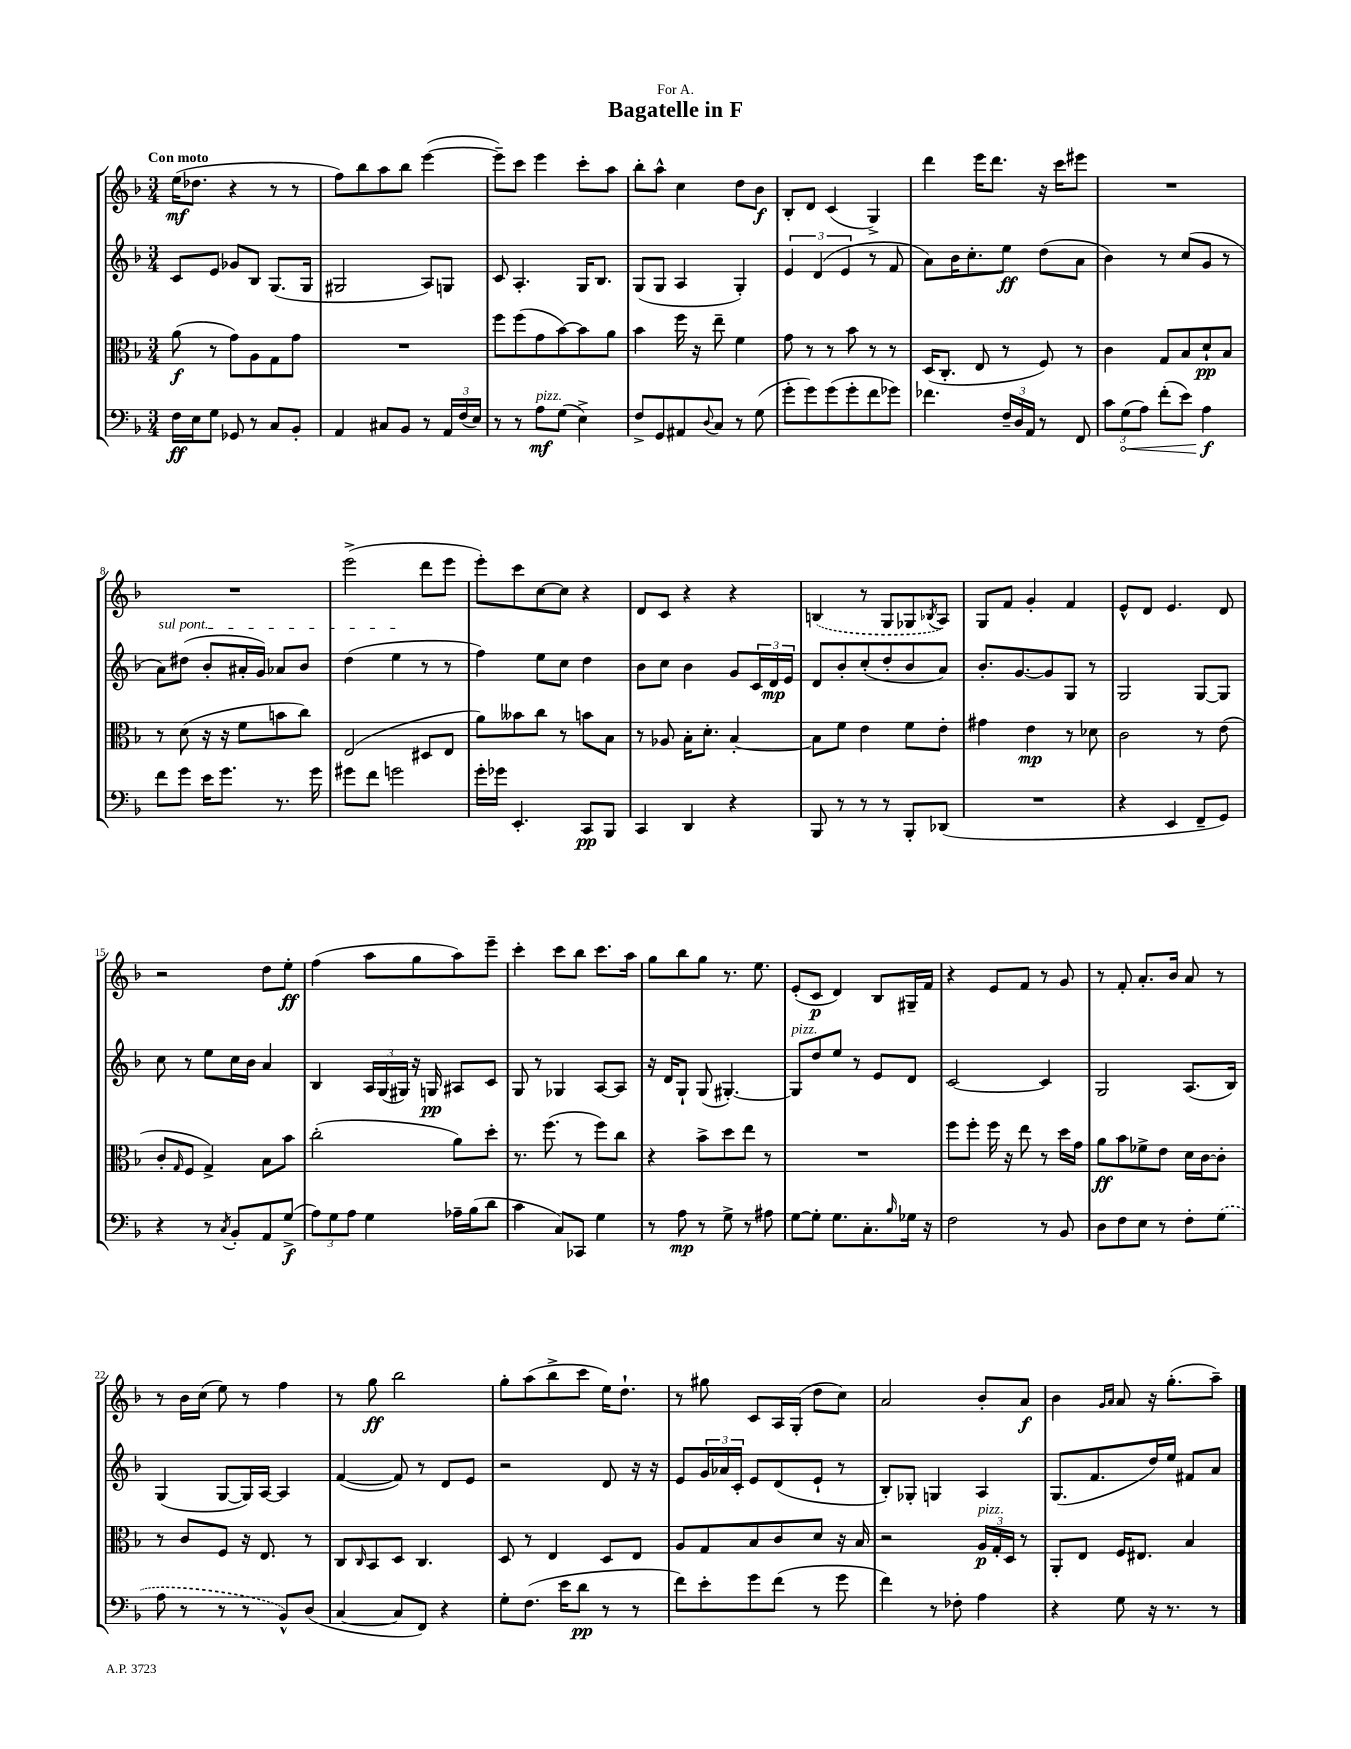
\header { title = "Bagatelle in F" dedication = "For A." }
<<
\new StaffGroup <<
\new Staff = "s0" {
    \clef treble \key f \major \numericTimeSignature \time 3/4 \tempo "Con moto"
    e''16\mf( des''8. r4 r8 r8 |
    f''8) bes''8 a''8 bes''8 e'''4~( |
    e'''8--) c'''8 e'''4 c'''8-. a''8 |
    bes''8-. a''8-^ c''4 d''8 bes'8\f |
    bes8-. d'8 c'4( g4->) |
    d'''4 e'''16 d'''8. r16 c'''16 eis'''8 |
    R2. |
    R2. |
    e'''2->( d'''8 e'''8 |
    e'''8-.) c'''8 c''8~ c''8 r4 |
    d'8 c'8 r4 r4 |
    \once \slurDashed b4( r8 g8 ges8 \acciaccatura { bes8 } a8) |
    g8 f'8 g'4-. f'4 |
    e'8-^ d'8 e'4. d'8 |
    r2 d''8 e''8-.\ff |
    f''4( a''8 g''8 a''8) e'''8-- |
    c'''4-. c'''8 bes''8 c'''8. a''16 |
    g''8 bes''8 g''8 r8. e''8. |
    e'8-.( c'8\p d'4) bes8 gis16-- f'16 |
    r4 e'8 f'8 r8 g'8 |
    r8 f'8-. a'8.-. bes'16 a'8 r8 |
    r8 bes'16 c''16( e''8) r8 f''4 |
    r8 g''8\ff bes''2 |
    g''8-. a''8( bes''8-> c'''8 e''16) d''8.-! |
    r8 gis''8 c'8 a16 g16-.( d''8 c''8) |
    a'2 bes'8-. a'8\f |
    bes'4 \grace { g'16 a'16 } a'8 r16 g''8.-.( a''8--) \bar "|." |
}
\new Staff = "s1" {
    \clef treble \key f \major \numericTimeSignature \time 3/4
    c'8 e'8 ges'8 bes8 g8.( g16 |
    gis2 a8) g8 |
    c'8 a4.-. g16 bes8. |
    g8( g8 a4 g4-.) |
    \tuplet 3/2 { e'4 d'4( e'4 } r8 f'8 |
    a'8) bes'16 c''8.-. e''8\ff d''8( a'8 |
    bes'4) r8 c''8( g'8 r8 |
    \once \override TextSpanner.bound-details.left.text = \markup { \italic "sul pont." } a'8\startTextSpan) dis''8( bes'8-. ais'16-. g'16) aes'8 bes'8 |
    d''4( e''4\stopTextSpan r8 r8 |
    f''4) e''8 c''8 d''4 |
    bes'8 c''8 bes'4 g'8 \tuplet 3/2 { c'16 d'16\mp e'16 } |
    d'8 bes'8-. c''8-.( d''8-. bes'8 a'8) |
    bes'8.-. g'8.~ g'8 g8 r8 |
    g2 g8~ g8 |
    c''8 r8 e''8 c''16 bes'16 a'4 |
    bes4 \tuplet 3/2 { a16 g16( gis16) } r16 g16\pp ais8 c'8 |
    g8 r8 ges4 a8~ a8 |
    r16 d'16 g8-! g8( gis4.~-.) |
    gis8^\markup { \italic "pizz." } d''8 e''8 r8 e'8 d'8 |
    c'2~ c'4 |
    g2 a8.( bes16) |
    g4( g8~ g16) a16~ a4 |
    f'4~( f'8) r8 d'8 e'8 |
    r2 d'8 r16 r16 |
    e'8 \tuplet 3/2 { g'16 aes'16 c'16-. } e'8 d'8( e'8-! r8 |
    bes8-.) ges8-. g4 a4 |
    g8.( f'8. d''16) e''16 fis'8 a'8 \bar "|." |
}
\new Staff = "s2" {
    \clef alto \key f \major \numericTimeSignature \time 3/4
    a'8\f( r8 g'8) a8 g8 g'8 |
    R2. |
    f''8 f''8( g'8 bes'8~) bes'8 a'8 |
    bes'4 f''16 r16 e''8-- f'4 |
    g'8 r8 r8 bes'8 r8 r8 |
    d16( c8.-. e8 r8 f8) r8 |
    c'4 g8 bes8 d'8-!\pp bes8 |
    r8 d'8( r16 r16 f'8 b'8 c''8) |
    e2( dis8 e8 |
    a'8) beses'8 c''8 r8 b'8 bes8 |
    r8 aes8 bes16-. d'8.-. bes4~-. |
    bes8 f'8 e'4 f'8 e'8-. |
    gis'4 e'4\mp r8 des'8 |
    c'2 r8 e'8( |
    c'8-. \grace { g16 } f8 g4->) bes8 bes'8 |
    c''2-.( a'8) d''8-. |
    r8. f''8.( r8 f''8) c''8 |
    r4 bes'8-> d''8 e''8 r8 |
    R2. |
    f''8 f''8-. f''16 r16 e''8 r8 d''16 g'16 |
    a'8\ff bes'8 fes'8-> e'8 d'16 c'16~ c'8-. |
    r8 c'8 f8 r16 e8. r8 |
    c8 \grace { c16 } bes,8 d8 c4. |
    d8 r8 e4 d8 e8 |
    a8 g8 bes8 c'8 d'8 r16 bes16 |
    r2 \tuplet 3/2 { a16\p^\markup { \italic "pizz." } g16-. d16 } r8 |
    a,8-. e8 f16 eis8. bes4 \bar "|." |
}
\new Staff = "s3" {
    \clef bass \key f \major \numericTimeSignature \time 3/4
    f16\ff e16 g8 ges,8 r8 c8 bes,8-. |
    a,4 cis8 bes,8 r8 \tuplet 3/2 { a,16 f16( e16) } |
    r8 r8 a8\mf^\markup { \italic "pizz." } g8( e4->) |
    f8-> g,8 ais,8 \appoggiatura { d8 } c8 r8 g8( |
    g'8-. g'8) g'8( g'8-. f'8 ges'8) |
    fes'4. \tuplet 3/2 { f16-- d16 a,16 } r8 f,8 |
    \tuplet 3/2 { c'8 \once \override Hairpin.circled-tip = ##t g8\<( a8) } f'8-.( e'8) a4\f\! |
    f'8 g'8 e'16 g'8. r8. g'16 |
    gis'8 f'8 g'2 |
    g'16-. ges'16 e,4.-. c,8\pp bes,,8 |
    c,4 d,4 r4 |
    bes,,8 r8 r8 r8 bes,,8-. des,8( |
    R2. |
    r4 e,4 f,8-- g,8) |
    r4 r8 \acciaccatura { c8 } bes,8-. a,8 g8->\f( |
    \tuplet 3/2 { a8) g8 a8 } g4 aes16-- bes16( d'8 |
    c'4 c8) ces,8 g4 |
    r8 a8\mp r8 g8-> r8 ais8 |
    g8~ g8-. g8. c8.-. \grace { bes16 } ges16 r16 |
    f2 r8 bes,8 |
    d8 f8 e8 r8 f8-. \once \slurDashed g8( |
    a8 r8 r8 r8 bes,8-^) d8( |
    c4~ c8 f,8) r4 |
    g8-. f8.( e'16 d'8\pp r8 r8 |
    f'8) e'8-. g'8 f'8( r8 g'8 |
    f'4) r8 fes8-. a4 |
    r4 g8 r16 r8. r8 \bar "|." |
}
>>
>>
